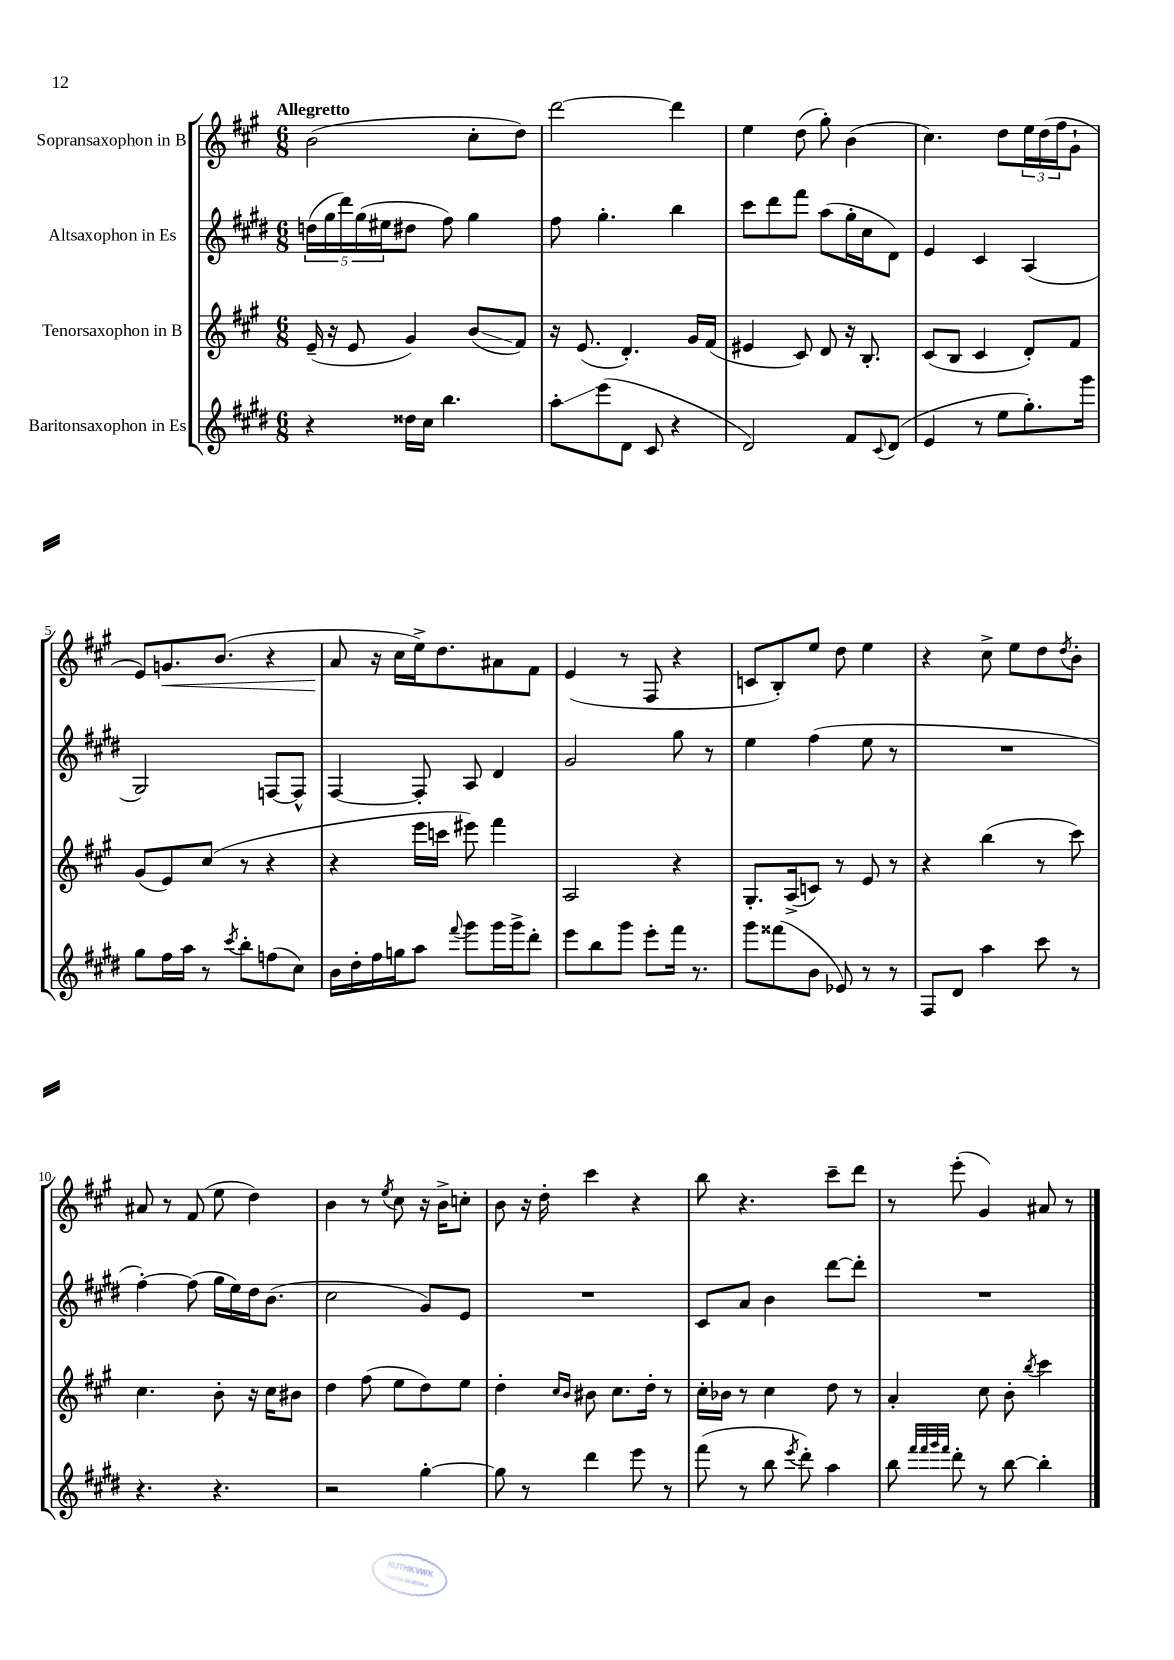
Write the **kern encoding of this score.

**kern	**kern	**kern	**kern
*staff4	*staff3	*staff2	*staff1
*clefG2	*clefG2	*clefG2	*clefG2
*k[f#c#g#d#]	*k[f#c#g#]	*k[f#c#g#d#]	*k[f#c#g#]
*M6/8	*M6/8	*M6/8	*M6/8
4r	(16e~/	(20dd\LL	(2b\
.	.	20gg#\	.
.	16r	.	.
.	.	20ddd#\)	.
.	8e/	.	.
.	.	(20gg#\	.
.	.	20ee#\J	.
16dd##\LL	4g#/)	8dd#\J	.
16cc#\JJ	.	.	.
4.bb\	.	8ff#\)	.
.	(8b/L	4gg#\	8cc#'\L
.	8f#/J)	.	8dd\J)
=	=	=	=
8aa'\L	16r	8ff#\	[2ddd\
.	(8.e/	.	.
(8eee\	.	4.gg#'\	.
8d#\J	4.d'/)	.	.
8c#/	.	.	.
4r	.	4bb\	4ddd\]
.	16g#/LL	.	.
.	(16f#/JJ	.	.
=	=	=	=
2d#/)	4e#/	8ccc#\L	4ee\
.	.	8ddd#\	.
.	8c#/)	8fff#\J	(8dd\
.	8d/	(8aa\L	8gg#'\)
8f#/L	16r	16gg#'\L	(4b\
.	8.B'/	16cc#\J	.
8qqc#/	.	.	.
(8d#/J	.	8d#\J)	.
=	=	=	=
4e/	(8c#/L	4e/	4.cc#\)
.	8B/J	.	.
8r	4c#/	4c#/	.
8ee\L	.	.	8dd\L
8.gg#'\)	8d'/L)	(4A/	24ee\L
.	.	.	(24dd\
.	.	.	24ff#\J
.	8f#/J	.	8g#`\J
16ggg#\Jk	.	.	.
=	=	=	=
8gg#\L	(8g#/L	2G#/)	8e/L)
16ff#\L	8e/)	.	8.g/
16aa\JJ	.	.	.
8r	(8cc#/J	.	.
.	.	.	(8.b/J
8qccc#/	.	.	.
8bb'\L	8r	.	.
(8ff\	4r	[8F/L	4r
8cc#\J)	.	8F^^/]J	.
=	=	=	=
16b\LL	4r	[4F#/	8a/
16dd#'\	.	.	.
16ff#\	.	.	16r
16gg\J	.	.	16cc#\LL
8aa\J	16eee\LL	8F#'/]	16ee^\J)
.	16ccc\JJ	.	8.dd\
8qqfff#/	.	.	.
8ggg#\L	8eee#\)	8A/	.
16ggg#\L	4fff#\	4d#/	8a#\
16ggg#^\J	.	.	.
8ddd#'\J	.	.	8f#\J
=	=	=	=
8eee\L	2A/	2g#/	(4e/
8bb\	.	.	.
8ggg#\J	.	.	8r
8eee'\L	.	.	8F#/
16fff#\Jk	4r	8gg#\	4r
8.r	.	.	.
.	.	8r	.
=	=	=	=
8ggg#\L	8.G#'/L	4ee\	8c/L
(8fff##\	.	.	8B'/)
.	(16A^/k	.	.
8b\J	8c/J)	(4ff#\	8ee/J
8e-/)	8r	.	8dd\
8r	8e/	8ee\	4ee\
8r	8r	8r	.
=	=	=	=
8F#/L	4r	2.r	4r
8d#/J	.	.	.
4aa\	(4bb\	.	8cc#^\
.	.	.	8ee\L
8ccc#\	8r	.	8dd\
.	.	.	8qdd/
8r	8ccc#\)	.	8b'\J
=	=	=	=
4.r	4.cc#\	[4ff#'\)	8a#/
.	.	.	8r
.	.	(8ff#\]	(8f#/
4.r	8b'\	16gg#\LL	8ee\
.	.	16ee\)	.
.	16r	16dd#\J	4dd\)
.	16cc#\LK	(8.b\J	.
.	8b#\J	.	.
=	=	=	=
2r	4dd\	2cc#\	4b\
.	(8ff#\	.	8r
.	.	.	8qee/
.	8ee\L	.	8cc#\
[4gg#'\	8dd\)	8g#/L)	16r
.	.	.	16b^\LK
.	8ee\J	8e/J	8cc'\J
=	=	=	=
8gg#\]	4dd'\	2.r	8b\
8r	.	.	16r
.	.	.	16dd'\
.	16qqcc#/LL	.	.
.	16qqb/JJ	.	.
4ddd#\	8b#\	.	4ccc#\
.	8.cc#\L	.	.
8eee\	.	.	4r
.	16dd'\Jk	.	.
8r	8r	.	.
=	=	=	=
(8fff#\	16cc#'\LL	8c#/L	8bb\
.	16b-\JJ	.	.
8r	8r	8a/J	4.r
8bb\	4cc#\	4b\	.
8qeee/	.	.	.
8ddd#'\)	.	.	.
4aa\	8dd\	[8ddd#\L	8ccc#~\L
.	8r	8ddd#'\]J	8ddd\J
=	=	=	=
8bb\	4a'/	2.r	8r
32qqfff#/LLL	.	.	.
32qqfff#/	.	.	.
32qqggg#/	.	.	.
32qqfff#/JJJ	.	.	.
8ddd#'\	.	.	(8eee'\
8r	8cc#\	.	4g#/)
[8bb\	8b'\	.	.
.	8qbb/	.	.
4bb'\]	4ccc#\	.	8a#/
.	.	.	8r
==	==	==	==
*-	*-	*-	*-
